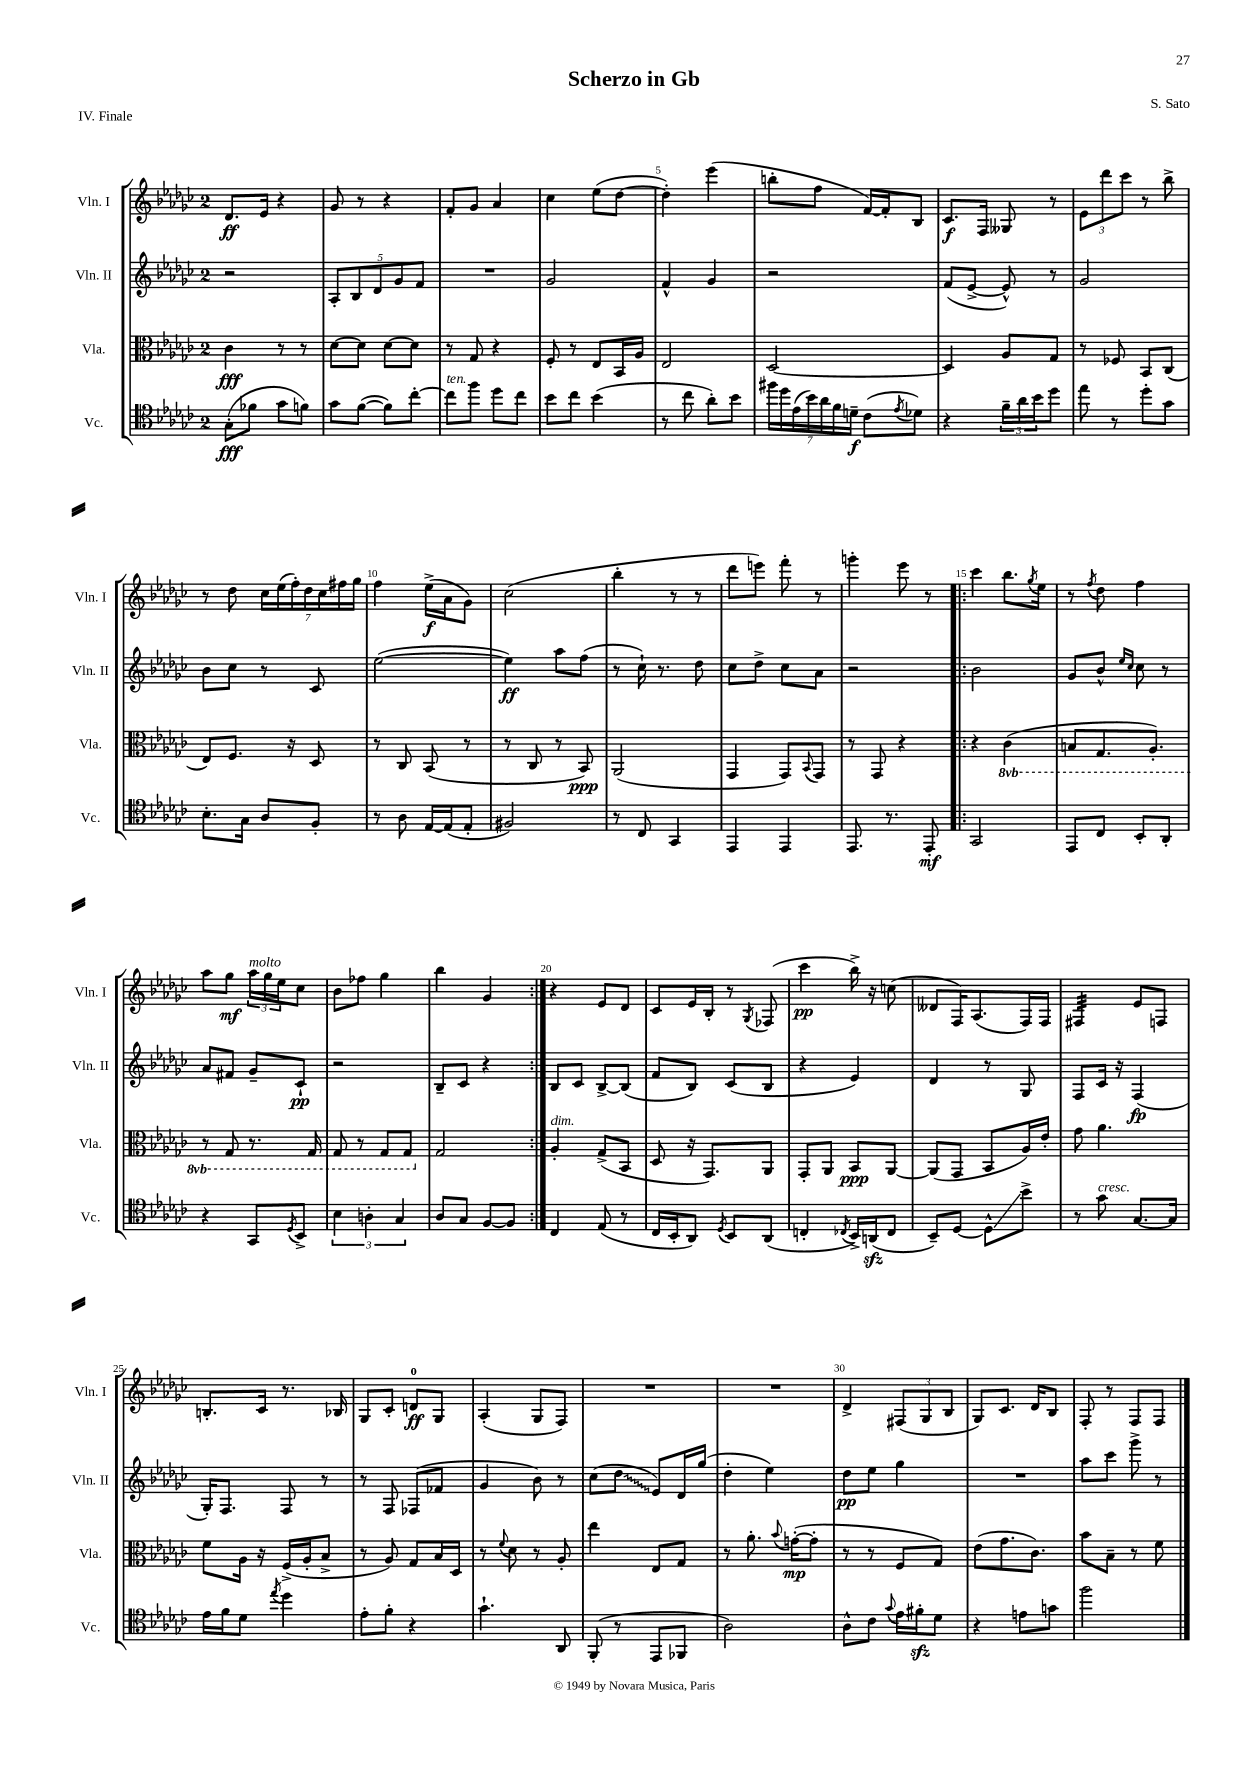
\header { title = "Scherzo in Gb" composer = "S. Sato" piece = "IV. Finale" }
<<
\new StaffGroup <<
\new Staff = "s0" \with { instrumentName = "Vln. I" shortInstrumentName = "Vln. I" } {
    \clef treble \key ges \major \once \override Staff.TimeSignature.style = #'single-digit \time 2/4
    des'8.\ff ees'16 r4 |
    ges'8 r8 r4 |
    f'8-. ges'8 aes'4 |
    ces''4 ees''8( des''8~ |
    des''4-.) ees'''4( |
    b''8-. f''8 f'16~) f'16-. bes8 |
    ces'8.\f f16 geses8 r8 |
    \tuplet 3/2 { ees'8 des'''8 ces'''8 } r8 bes''8-> |
    r8 des''8 \tuplet 7/4 { ces''16 ees''16( f''16-.) des''16 ces''16 fis''16 ges''16 } |
    f''4 ees''16->\f( aes'16 ges'8) |
    ces''2( |
    bes''4-. r8 r8 |
    des'''8 e'''8) f'''8-. r8 |
    g'''4-. ees'''8 r8 |
    \repeat volta 2 { ces'''4 bes''8. \acciaccatura { ges''8 } ees''16 |
    r8 \acciaccatura { f''8 } des''8 f''4 |
    aes''8 ges''8\mf \tuplet 3/2 { aes''16^\markup { \italic "molto" } ges''16 ees''16 } ces''8 |
    bes'8 fes''8 ges''4 |
    bes''4 ges'4 | }
    r4 ees'8 des'8 |
    ces'8 ees'16 bes16-. r8 \acciaccatura { ges8 } fes8( |
    ces'''4\pp bes''16->) r16 c''8( |
    deses'8 f16) aes8.( f16) f16 |
    fis4:32 ees'8 f8 |
    b8.-. ces'16 r8. bes16 |
    ges8 ces'8-. d'8-0\ff ges8 |
    aes4-.( ges8 f8) |
    R2 |
    R2 |
    des'4-> \tuplet 3/2 { fis8( ges8 bes8 } |
    ges8) ces'8. des'16 bes8 |
    f8-. r8 f8 f8 \bar "|." |
}
\new Staff = "s1" \with { instrumentName = "Vln. II" shortInstrumentName = "Vln. II" } {
    \clef treble \key ges \major \once \override Staff.TimeSignature.style = #'single-digit \time 2/4
    r2 |
    \tuplet 5/4 { aes8-. bes8 des'8 ges'8 f'8 } |
    R2 |
    ges'2 |
    f'4-^ ges'4 |
    r2 |
    f'8( ees'8~-> ees'8-^) r8 |
    ges'2 |
    bes'8 ces''8 r8 ces'8 |
    ees''2~( |
    ees''4\ff) aes''8 f''8( |
    r8 ces''16-!) r8. des''8 |
    ces''8 des''8-> ces''8 aes'8 |
    r2 |
    \repeat volta 2 { bes'2 |
    ges'8 bes'8-^ \grace { ees''16 ces''16 } ces''8 r8 |
    aes'8 fis'8 ges'8-- ces'8-!\pp |
    r2 |
    bes8-- ces'8 r4 | }
    bes8 ces'8 bes8~-> bes8( |
    f'8 bes8) ces'8( bes8 |
    r4 ees'4) |
    des'4 r8 ges8 |
    f8 ces'16 r16 f4\fp( |
    ges16-.) f8. f8 r8 |
    r8 f8 fes8( fes'8 |
    ges'4 bes'8) r8 |
    ces''8( \once \override Glissando.style = #'zigzag des''8\glissando ees'8) des'16 ges''16( |
    des''4-. ees''4) |
    des''8\pp ees''8 ges''4 |
    R2 |
    aes''8 ces'''8 ges'''8-> r8 \bar "|." |
}
\new Staff = "s2" \with { instrumentName = "Vla." shortInstrumentName = "Vla." } {
    \clef alto \key ges \major \once \override Staff.TimeSignature.style = #'single-digit \time 2/4 \set Staff.ottavationMarkups = #ottavation-simple-ordinals
    ces'4\fff r8 r8 |
    des'8~ des'8 des'8~ des'8 |
    r8 ges8 r4 |
    f8-. r8 ees8 bes,16 aes16 |
    ees2 |
    des2~ |
    des4 aes8 ges8 |
    r8 fes8 bes,8 ces8( |
    ees8) f8. r16 des8 |
    r8 ces8 bes,8( r8 |
    r8 ces8 r8 bes,8\ppp) |
    aes,2( |
    ges,4 ges,8) \appoggiatura { bes,8 } ges,8 |
    r8 ges,8 r4 |
    \repeat volta 2 { r4 \ottava #-1 ces4( |
    b,8 ges,8. aes,8.-.) |
    r8 ges,8 r8. ges,16 |
    ges,8 r8 ges,8 ges,8 \ottava #0 |
    ges2 | }
    aes4-.^\markup { \italic "dim." } ges8->( bes,8 |
    des8 r16 ges,8.) aes,8 |
    ges,8-. aes,8 bes,8\ppp aes,8~ |
    aes,8( ges,8 bes,8 aes16) ees'16-. |
    ges'8 aes'4. |
    f'8 aes16 r16 f16->( aes16-. bes8-> |
    r8 aes8) ges8 bes16 des16 |
    r8 \appoggiatura { f'8 } des'8 r8 aes8-. |
    ees''4 ees8 ges8 |
    r8 aes'8.-. \appoggiatura { bes'8 } g'16~-.\mp( g'8-. |
    r8 r8 f8 ges8) |
    ees'8( ges'8. ces'8.) |
    bes'8 bes8-- r8 f'8 \bar "|." |
}
\new Staff = "s3" \with { instrumentName = "Vc." shortInstrumentName = "Vc." } {
    \clef tenor \key ges \major \once \override Staff.TimeSignature.style = #'single-digit \time 2/4
    ges8-.\fff( fes'8 ges'8 f'8) |
    ges'8 f'8~( f'8) ces''8~-. |
    ces''8^\markup { \italic "ten." } f''8 des''8 ces''8 |
    bes'8 ces''8 bes'4( |
    r8 ces''8 aes'8-.) bes'8 |
    \tuplet 7/4 { fis''16 des''16 ees'16( bes'16) aes'16 f'16 d'16--\f } ces'8( \acciaccatura { ees'8 } des'8) |
    r4 \tuplet 3/2 { f'16-- aes'16 bes'16 } des''8 |
    ees''8 r8 des''8-. ges'8 |
    bes8.-. ges16 aes8 f8-. |
    r8 aes8 ees16~ ees16( ees8-. |
    fis2) |
    r8 ces8 ges,4 |
    ees,4 ees,4 |
    ees,8. r8. ees,8-.\mf |
    \repeat volta 2 { ges,2 |
    ees,8 ces8 bes,8-. aes,8-. |
    r4 ges,8 \acciaccatura { des8 } bes,8-> |
    \tuplet 3/2 { bes4 a4-. ges4 } |
    aes8 ges8 f8~ f8 | }
    ces4 ees8( r8 |
    ces16 bes,16-. aes,8) \acciaccatura { des8 } bes,8 aes,8( |
    c4-. \acciaccatura { ces8 } bes,16->) a,16\sfz( ces8 |
    bes,8--) des8~ des8-^\glissando bes'8-> |
    r8 ges'8^\markup { \italic "cresc." } ges8.~ ges16 |
    ees'16 f'16 des'8 \acciaccatura { ees''8 } des''4 |
    ees'8-. f'8-. r4 |
    ges'4.-! aes,8 |
    f,8-.( r8 ees,8 fes,8 |
    aes2) |
    aes8-^ ces'8 \appoggiatura { ges'8 } ees'16 fis'16-.\sfz des'8 |
    r4 e'8 g'8 |
    f''2 \bar "|." |
}
>>
>>
\layout { \context { \Score \override BarNumber.break-visibility = ##(#f #t #t) barNumberVisibility = #(every-nth-bar-number-visible 5) } }
